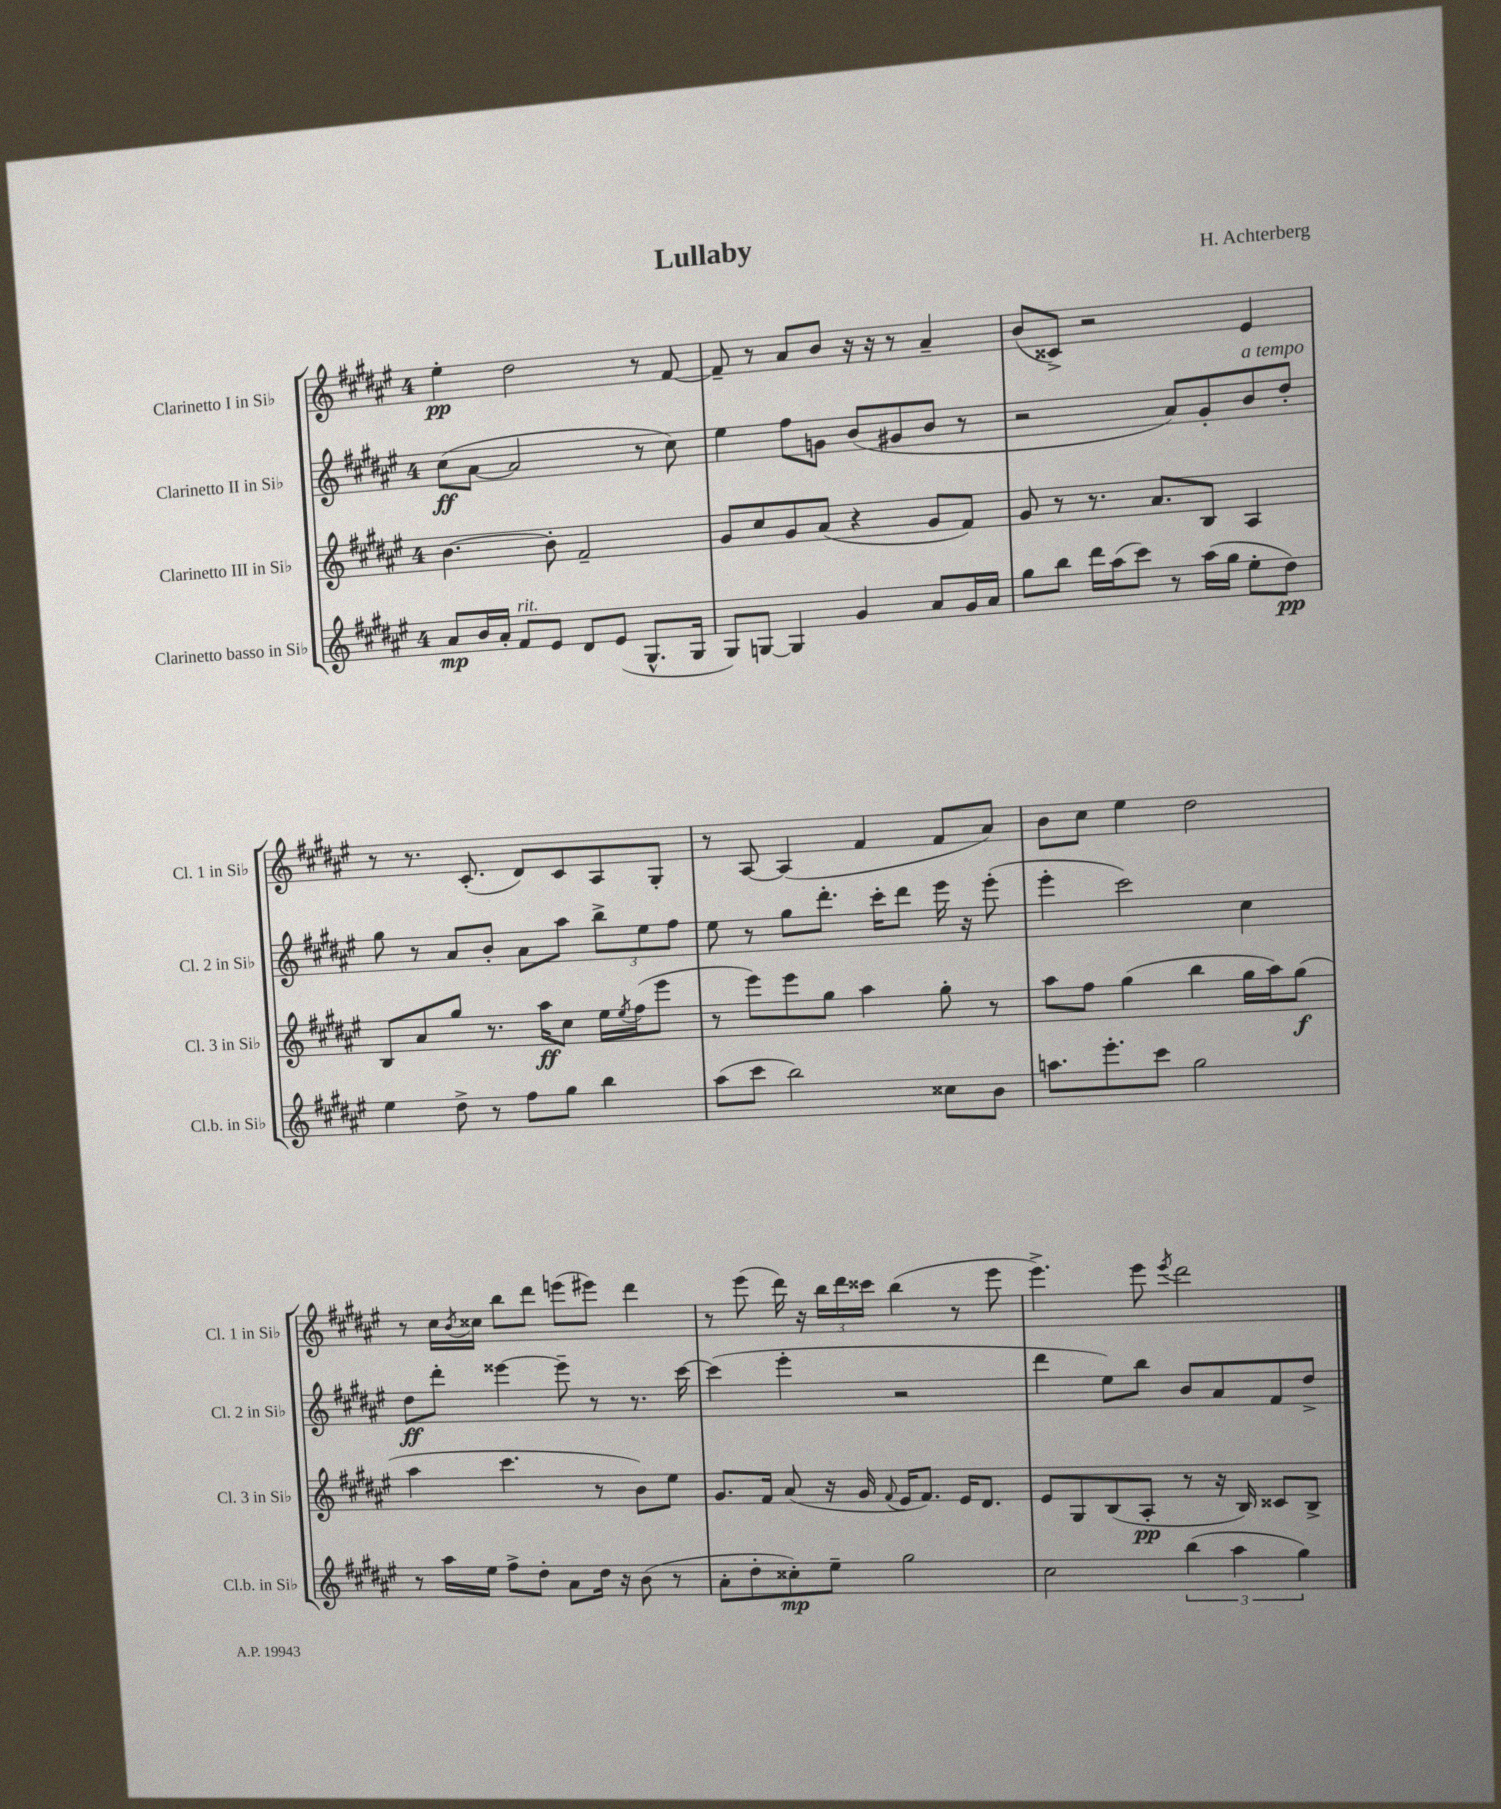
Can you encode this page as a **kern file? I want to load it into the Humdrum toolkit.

**kern	**dynam	**kern	**dynam	**kern	**dynam	**kern	**dynam
*part4	*part4	*part3	*part3	*part2	*part2	*part1	*part1
*staff4	*staff4	*staff3	*staff3	*staff2	*staff2	*staff1	*staff1
*I"Clarinetto basso in Si♭	*	*I"Clarinetto III in Si♭	*	*I"Clarinetto II in Si♭	*	*I"Clarinetto I in Si♭	*
*I'Cl.b. in Si♭	*	*I'Cl. 3 in Si♭	*	*I'Cl. 2 in Si♭	*	*I'Cl. 1 in Si♭	*
*clefG2	*	*clefG2	*	*clefG2	*	*clefG2	*
*k[f#c#g#d#a#e#]	*	*k[f#c#g#d#a#e#]	*	*k[f#c#g#d#a#e#]	*	*k[f#c#g#d#a#e#]	*
*M4/4	*	*M4/4	*	*M4/4	*	*M4/4	*
=1	=1	=1	=1	=1	=1	=1	=1
8a#/L	mp	[4.b\	.	(8cc#\L	ff	4ee#'\	pp
16b/L	.	.	.	[8a#\J	.	.	.
16a#'/JJ	.	.	.	.	.	.	.
!LO:TX:a:i:t=rit.	!	!	!	!	!	!	!
8f#/L	.	.	.	2a#/]	.	2dd#\	.
8e#/J	.	8b'\]	.	.	.	.	.
8d#/L	.	2f#~/	.	.	.	.	.
(8e#/J	.	.	.	.	.	.	.
8.G#^^/L	.	.	.	8r	.	8r	.
.	.	.	.	8cc#\)	.	[8f#/	.
16G#/Jk	.	.	.	.	.	.	.
=2	=2	=2	=2	=2	=2	=2	=2
8G#/L)	.	8g#/L	.	4ee#\	.	8f#~/]	.
[8Gn/J	.	8cc#/	.	.	.	8r	.
4G/]	.	8g#/	.	8ff#\L	.	8a#/L	.
.	.	(8a#/J	.	8gn\J	.	8b/J	.
4g#/	.	4r	.	(8b/L	.	16r	.
.	.	.	.	.	.	16r	.
.	.	.	.	8g#X/	.	8r	.
8a#/L	.	8g#/L	.	8b/J	.	4a#~/	.
16g#/L	.	8f#/J)	.	8r	.	.	.
16a#/JJ	.	.	.	.	.	.	.
=3	=3	=3	=3	=3	=3	=3	=3
8gg#\L	.	8g#/	.	2r	.	(8b/L	.
8bb\J	.	8r	.	.	.	8c##X^/J)	.
16ddd#\LL	.	8.r	.	.	.	2r	.
(16aa#\J	.	.	.	.	.	.	.
8ccc#\J)	.	.	.	.	.	.	.
.	.	8.a#/L	.	.	.	.	.
8r	.	.	.	8a#/L)	.	.	.
(16aa#\LL	.	8B/J	.	8g#'/	.	.	.
16gg#\JJ	.	.	.	.	.	.	.
!	!	!	!	!LO:TX:a:i:t=a tempo	!	!	!
8ee#'\L	.	4A#/	.	8b/	.	4e#/	.
8dd#\J)	pp	.	.	8dd#'/J	.	.	.
!!LO:LB:g=z
=4	=4	=4	=4	=4	=4	=4	=4
4ee#\	.	8B/L	.	8gg#\	.	8r	.
.	.	8a#/	.	8r	.	8.r	.
8dd#^\	.	8gg#/J	.	8a#/L	.	.	.
.	.	.	.	.	.	(8.c#'/	.
8r	.	8.r	.	8b'/J	.	.	.
8ff#\L	.	.	.	8a#\L	.	8d#/L)	.
.	.	16aa#\KL	ff	.	.	.	.
8gg#\J	.	8cc#\J	.	8aa#\J	.	8c#/	.
4bb\	.	16ee#\LL	.	12bb^\L	.	8A#/	.
.	.	8qee#/	.	.	.	.	.
.	.	(16ff#\J	.	.	.	.	.
.	.	.	.	12ee#\	.	.	.
.	.	8eee#\J	.	.	.	8G#'/J	.
.	.	.	.	12ff#\J	.	.	.
=5	=5	=5	=5	=5	=5	=5	=5
(8aa#\L	.	8r	.	8ee#\	.	8r	.
8ccc#\J	.	8eee#\L)	.	8r	.	[8A#/	.
2bb\)	.	8eee#\	.	8gg#\L	.	(4A#/]	.
.	.	8gg#\J	.	8.ddd#'\J	.	.	.
.	.	4aa#\	.	.	.	4f#/	.
.	.	.	.	16ccc#'\KL	.	.	.
.	.	.	.	8ddd#\J	.	.	.
8cc##X\L	.	8gg#'\	.	16eee#\	.	8f#/L	.
.	.	.	.	16r	.	.	.
8b\J	.	8r	.	(8eee#'\	.	8a#/J)	.
=6	=6	=6	=6	=6	=6	=6	=6
8.aan\L	.	8aa#\L	.	4eee#'\	.	8b\L	.
.	.	8ff#\J	.	.	.	8cc#\J	.
8.eee#'\	.	.	.	.	.	.	.
.	.	(4gg#\	.	2ccc#\)	.	4ee#\	.
8ccc#\J	.	.	.	.	.	.	.
2gg#\	.	4bb\	.	.	.	2dd#\	.
.	.	16gg#\LL	.	4cc#\	.	.	.
.	.	16aa#\J)	.	.	.	.	.
.	.	(8gg#\J	f	.	.	.	.
!!LO:LB:g=z
=7	=7	=7	=7	=7	=7	=7	=7
8r	.	4aa#\	.	8dd#\L	ff	8r	.
16aa#\LL	.	.	.	8ddd#'\J	.	16cc#\LL	.
.	.	.	.	.	.	8qb/	.
16ee#\JJ	.	.	.	.	.	16cc##X\JJ	.
8ff#^\L	.	4.ccc#\	.	[4eee##X\	.	8bb\L	.
8dd#'\J	.	.	.	.	.	8ddd#\J	.
8a#\L	.	.	.	8eee##~\]	.	(8eeen\L	.
16dd#\Jk	.	8r	.	8r	.	8eee#X\J)	.
16r	.	.	.	.	.	.	.
(8b\	.	8b\L)	.	8.r	.	4ddd#\	.
8r	.	8ee#\J	.	.	.	.	.
.	.	.	.	[16ccc#\	.	.	.
=8	=8	=8	=8	=8	=8	=8	=8
8a#'\L	.	8.g#/L	.	(4ccc#\]	.	8r	.
8dd#'\	.	.	.	.	.	(8eee#\	.
.	.	16f#/Jk	.	.	.	.	.
8cc##X'\)	mp	(8a#/	.	4eee#'\	.	16ddd#\)	.
.	.	.	.	.	.	16r	.
8ee#~\J	.	16r	.	.	.	24bb\LL	.
.	.	.	.	.	.	24ddd#\	.
.	.	16g#/	.	.	.	.	.
.	.	.	.	.	.	24ccc##X\JJ	.
.	.	8qqf#/	.	.	.	.	.
2gg#\	.	16e#/KL	.	2r	.	(4bb\	.
.	.	8.f#/J)	.	.	.	.	.
.	.	16e#/KL	.	.	.	8r	.
.	.	8.d#/J	.	.	.	.	.
.	.	.	.	.	.	8eee#\	.
=9	=9	=9	=9	=9	=9	=9	=9
2cc#\	.	8e#/L	.	4ddd#\	.	4.eee#^\)	.
.	.	8G#/	.	.	.	.	.
.	.	(8B/	.	8ee#\L)	.	.	.
.	.	8A#'/J	pp	8bb\J	.	8eee#\	.
.	.	.	.	.	.	8qeee#/	.
(6bb\	.	8r	.	8b/L	.	2ddd#\	.
.	.	16r	.	8a#/	.	.	.
6aa#\	.	.	.	.	.	.	.
.	.	16B/)	.	.	.	.	.
.	.	8c##X/L	.	8f#/	.	.	.
6gg#\)	.	.	.	.	.	.	.
.	.	8B^/J	.	8dd#^/J	.	.	.
==	==	==	==	==	==	==	==
*-	*-	*-	*-	*-	*-	*-	*-
